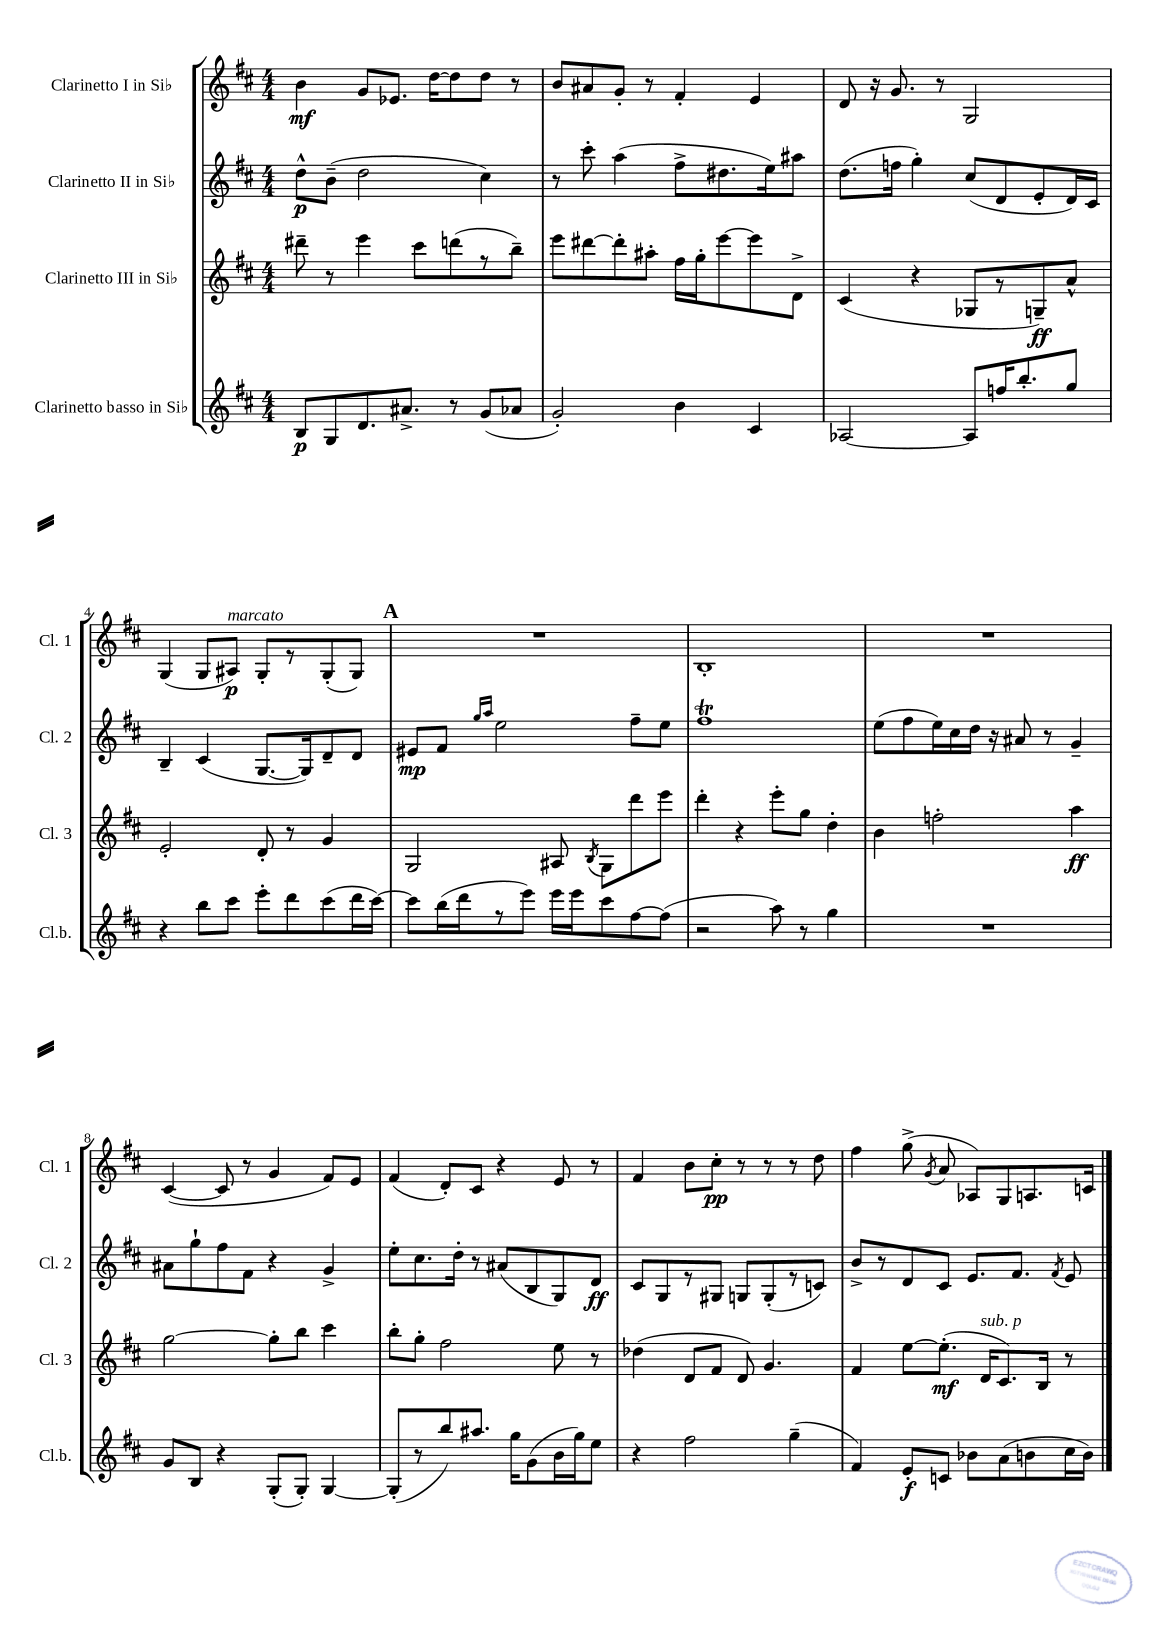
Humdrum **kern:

**kern	**kern	**kern	**kern
*staff4	*staff3	*staff2	*staff1
*clefG2	*clefG2	*clefG2	*clefG2
*k[f#c#]	*k[f#c#]	*k[f#c#]	*k[f#c#]
*M4/4	*M4/4	*M4/4	*M4/4
8B	8ddd#~	8dd^^	4b
8G	8r	(8b~	.
8.d	4eee	2dd	8g
.	.	.	8.e-
8.a#^	.	.	.
.	8ccc#	.	.
.	.	.	[16dd
8r	(8ddd	.	8dd]
(8g	8r	4cc#)	8dd
8a-	8bb~)	.	8r
=	=	=	=
2g')	8eee	8r	8b
.	[8ddd#	8ccc#'	8a#
.	8ddd#']	(4aa	8g'
.	8aa#'	.	8r
4b	16ff#	8ff#^	4f#'
.	16gg'	.	.
.	[8eee	8.dd#	.
4c#	8eee]	.	4e
.	.	16ee)	.
.	8d^	8aa#	.
=	=	=	=
[2A-	(4c#	(8.dd	8d
.	.	.	16r
.	.	16ff	8.g
.	4r	4gg')	.
.	.	.	8r
8A-]	8G-	(8cc#	2G
16ff	8r	8d	.
8.bb'	.	.	.
.	8G~)	8e'	.
8gg	8a^^	16d)	.
.	.	16c#	.
=	=	=	=
4r	2e'	4B~	(4G
8bb	.	(4c#	8G
8ccc#	.	.	8A#)
8eee'	8d'	[8.G	8G'
8ddd	8r	.	8r
.	.	16G])	.
(8ccc#	4g	8d~	(8G'
16ddd	.	8d	8G)
[16ccc#)	.	.	.
=	=	=	=
8ccc#]	2G	8e#	1r
(16bb	.	8f#	.
16ddd	.	.	.
.	.	16qqgg	.
.	.	16qqaa	.
8r	.	2ee	.
8eee)	.	.	.
16eee	8A#	.	.
16eee	.	.	.
.	8qB	.	.
8ccc#	8G	.	.
[8ff#	8ddd	8ff#~	.
(8ff#]	8eee	8ee	.
=	=	=	=
2r	4ddd'	1ff#	1B'
.	4r	.	.
8aa)	8eee'	.	.
8r	8gg	.	.
4gg	4dd'	.	.
=	=	=	=
1r	4b	(8ee	1r
.	.	8ff#	.
.	2ff'	16ee)	.
.	.	16cc#	.
.	.	16dd	.
.	.	16r	.
.	.	8a#	.
.	.	8r	.
.	4aa	4g~	.
=	=	=	=
8g	[2gg	8a#	([4c#
8B	.	8gg`	.
4r	.	8ff#	8c#]
.	.	8f#	8r
(8G'	8gg']	4r	4g
8G')	8bb	.	.
[4G	4ccc#	4g^	8f#)
.	.	.	8e
=	=	=	=
(8G']	8bb'	8ee'	(4f#
8r	8gg'	8.cc#	.
8bb)	2ff#	.	8d')
.	.	16dd'	.
8.aa#	.	8r	8c#
.	.	(8a#	4r
16gg	.	.	.
(8g	.	8B	.
16b	8ee	8G)	8e
16gg)	.	.	.
8ee	8r	8d	8r
=	=	=	=
4r	(4dd-	8c#	4f#
.	.	8G	.
2ff#	8d	8r	8b
.	8f#	8G#	8cc#'
.	8d)	8G	8r
.	4.g	(8G'	8r
(4gg~	.	8r	8r
.	.	8c)	8dd
=	=	=	=
4f#)	4f#	8b^	4ff#
.	.	8r	.
8e'	[8ee	8d	(8gg^
.	.	.	8qg
8c	(8.ee']	8c#	8a
8b-	.	8.e	8A-)
.	16d	.	.
(8a	8.c#)	.	8G
.	.	8.f#	.
8b	.	.	8.A
.	16B	.	.
.	.	8qf#	.
16cc#	8r	8e	.
16b)	.	.	16c
==	==	==	==
*-	*-	*-	*-
